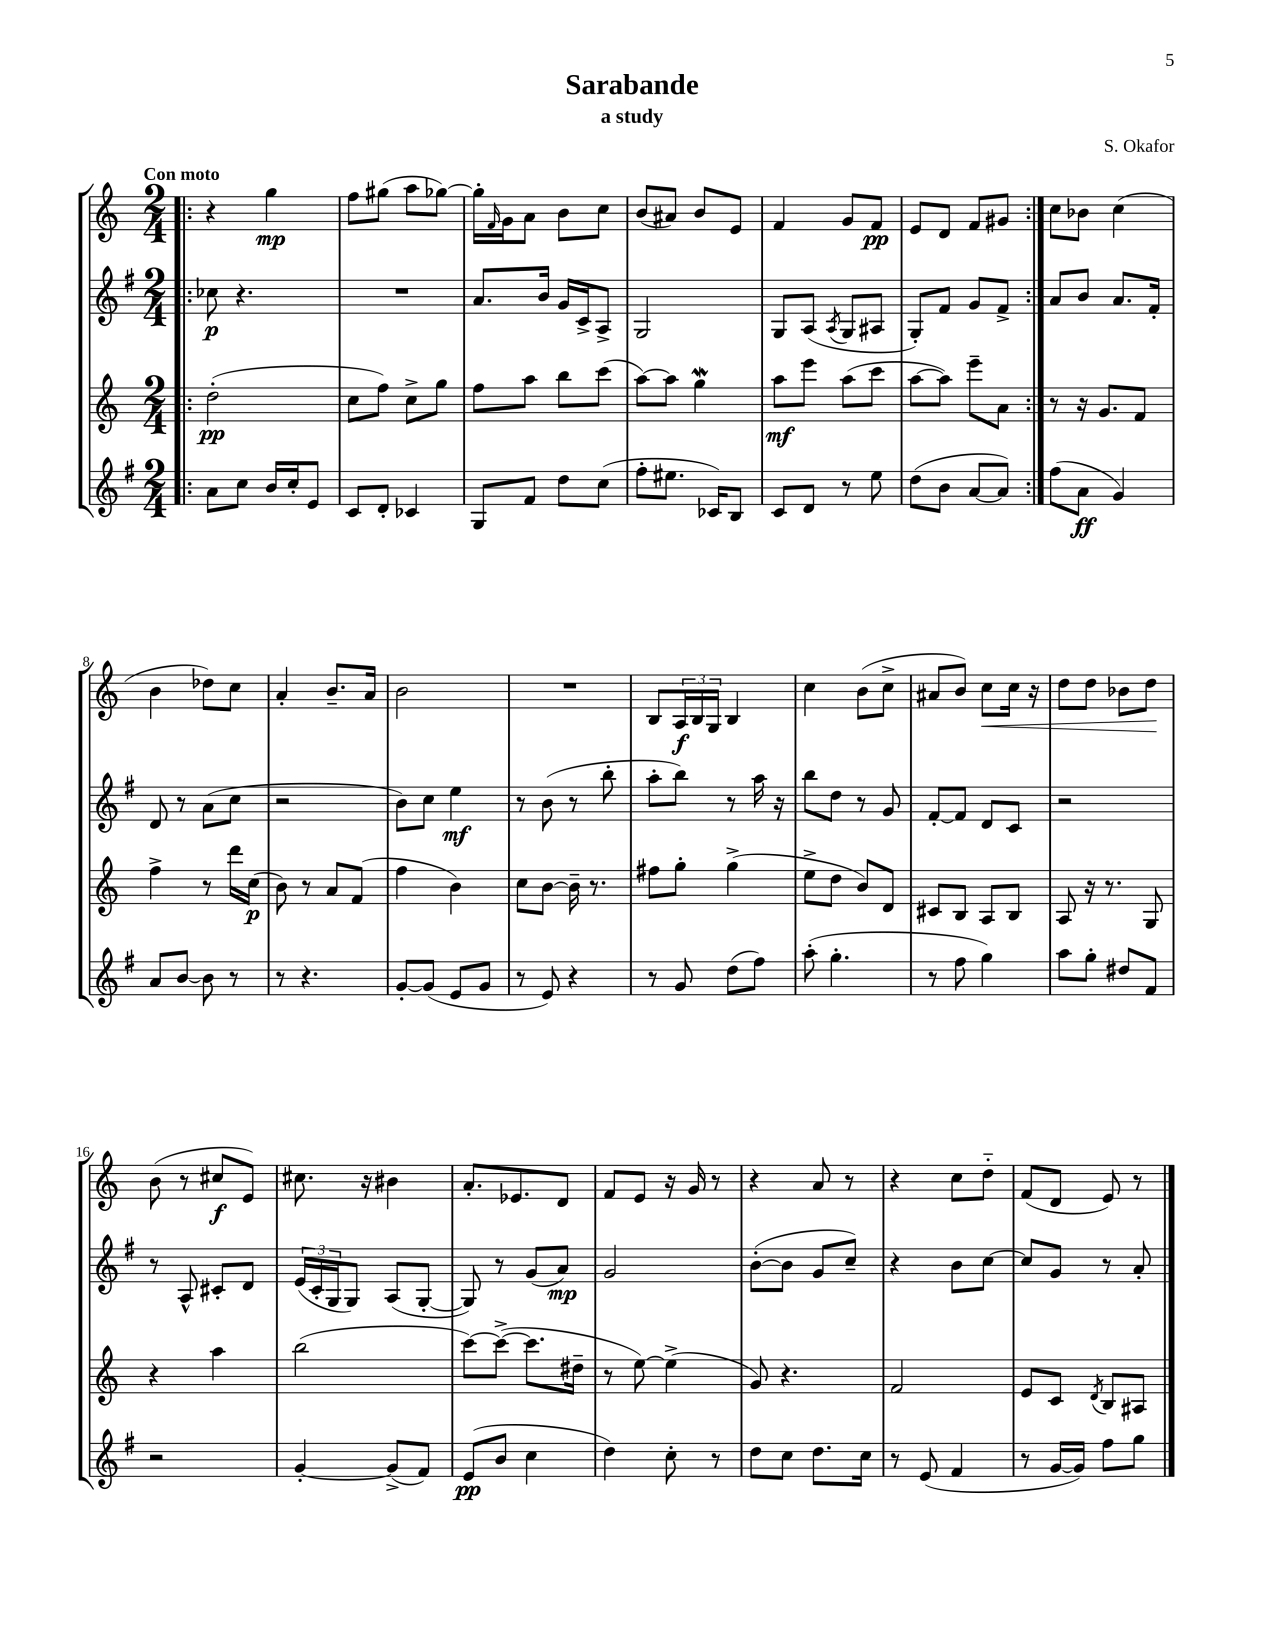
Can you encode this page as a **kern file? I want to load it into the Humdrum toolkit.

**kern	**kern	**kern	**kern
*staff4	*staff3	*staff2	*staff1
*clefG2	*clefG2	*clefG2	*clefG2
*k[f#]	*k[]	*k[f#]	*k[]
*M2/4	*M2/4	*M2/4	*M2/4
=!|:	=!|:	=!|:	=!|:
8a	(2dd'	8cc-	4r
8cc	.	4.r	.
16b	.	.	4gg
16cc'	.	.	.
8e	.	.	.
=	=	=	=
8c	8cc	2r	8ff
8d'	8ff)	.	(8gg#
4c-	8cc^	.	8aa
.	8gg	.	[8gg-)
=	=	=	=
8G	8ff	8.a	16gg-']
.	.	.	16qqf
.	.	.	16g
8f#	8aa	.	8a
.	.	16b	.
8dd	8bb	16g	8b
.	.	16c^	.
(8cc	(8ccc	8A^	8cc
=	=	=	=
8ff#'	[8aa)	2G	(8b
8.ee#	8aa]	.	8a#)
.	4gg	.	8b
16c-)	.	.	.
8B	.	.	8e
=	=	=	=
8c	8aa	8G	4f
8d	8eee	(8A	.
.	.	8qA	.
8r	(8aa	8G	8g
8ee	8ccc	8A#	8f
=	=	=	=
(8dd	[8aa	8G')	8e
8b	8aa])	8f#	8d
[8a	8eee~	8g	8f
8a])	8a	8f#^	8g#
=:|!	=:|!	=:|!	=:|!
(8ff#	8r	8a	8cc
8a	16r	8b	8b-
.	8.g	.	.
4g)	.	8.a	(4cc
.	8f	.	.
.	.	16f#'	.
=	=	=	=
8a	4ff^	8d	4b
[8b	.	8r	.
8b]	8r	(8a	8dd-)
8r	16ddd	8cc	8cc
.	(16cc	.	.
=	=	=	=
8r	8b)	2r	4a'
4.r	8r	.	.
.	8a	.	8.b~
.	(8f	.	.
.	.	.	16a
=	=	=	=
[8g'	4ff	8b)	2b
(8g]	.	8cc	.
8e	4b)	4ee	.
8g	.	.	.
=	=	=	=
8r	8cc	8r	2r
8e)	[8b	(8b	.
4r	16b~]	8r	.
.	8.r	.	.
.	.	8bb'	.
=	=	=	=
8r	8ff#	8aa'	8B
8g	8gg'	8bb)	24A
.	.	.	24B
.	.	.	24G
(8dd	(4gg^	8r	4B
8ff#)	.	16aa	.
.	.	16r	.
=	=	=	=
(8aa'	8ee^	8bb	4cc
4.gg'	8dd	8dd	.
.	8b)	8r	(8b
.	8d	8g	8cc^
=	=	=	=
8r	8c#	[8f#'	8a#
8ff#	8B	8f#]	8b)
4gg)	8A	8d	8cc
.	8B	8c	16cc
.	.	.	16r
=	=	=	=
8aa	8A	2r	8dd
8gg'	16r	.	8dd
.	8.r	.	.
8dd#	.	.	8b-
8f#	8G	.	8dd
=	=	=	=
2r	4r	8r	(8b
.	.	8A^^	8r
.	4aa	8c#'	8cc#
.	.	8d	8e)
=	=	=	=
[4g'	(2bb	(24e	8.cc#
.	.	24c'	.
.	.	24G	.
.	.	8G)	.
.	.	.	16r
(8g^]	.	(8A	4b#
8f#)	.	[8G'	.
=	=	=	=
(8e	[8ccc)	8G])	8.a'
8b	(8ccc^_	8r	.
.	.	.	8.e-
4cc	8.ccc]	(8g	.
.	.	8a)	8d
.	16dd#~	.	.
=	=	=	=
4dd)	8r	2g	8f
.	[8ee)	.	8e
8cc'	(4ee^]	.	16r
.	.	.	16g
8r	.	.	8r
=	=	=	=
8dd	8g)	([8b'	4r
8cc	4.r	8b]	.
8.dd	.	8g	8a
.	.	8cc~)	8r
16cc	.	.	.
=	=	=	=
8r	2f	4r	4r
(8e	.	.	.
4f#	.	8b	8cc
.	.	[8cc	8dd'~
=	=	=	=
8r	8e	8cc]	(8f
[16g	8c	8g	8d
16g])	.	.	.
.	8qd	.	.
8ff#	8B	8r	8e)
8gg	8A#	8a'	8r
==	==	==	==
*-	*-	*-	*-
